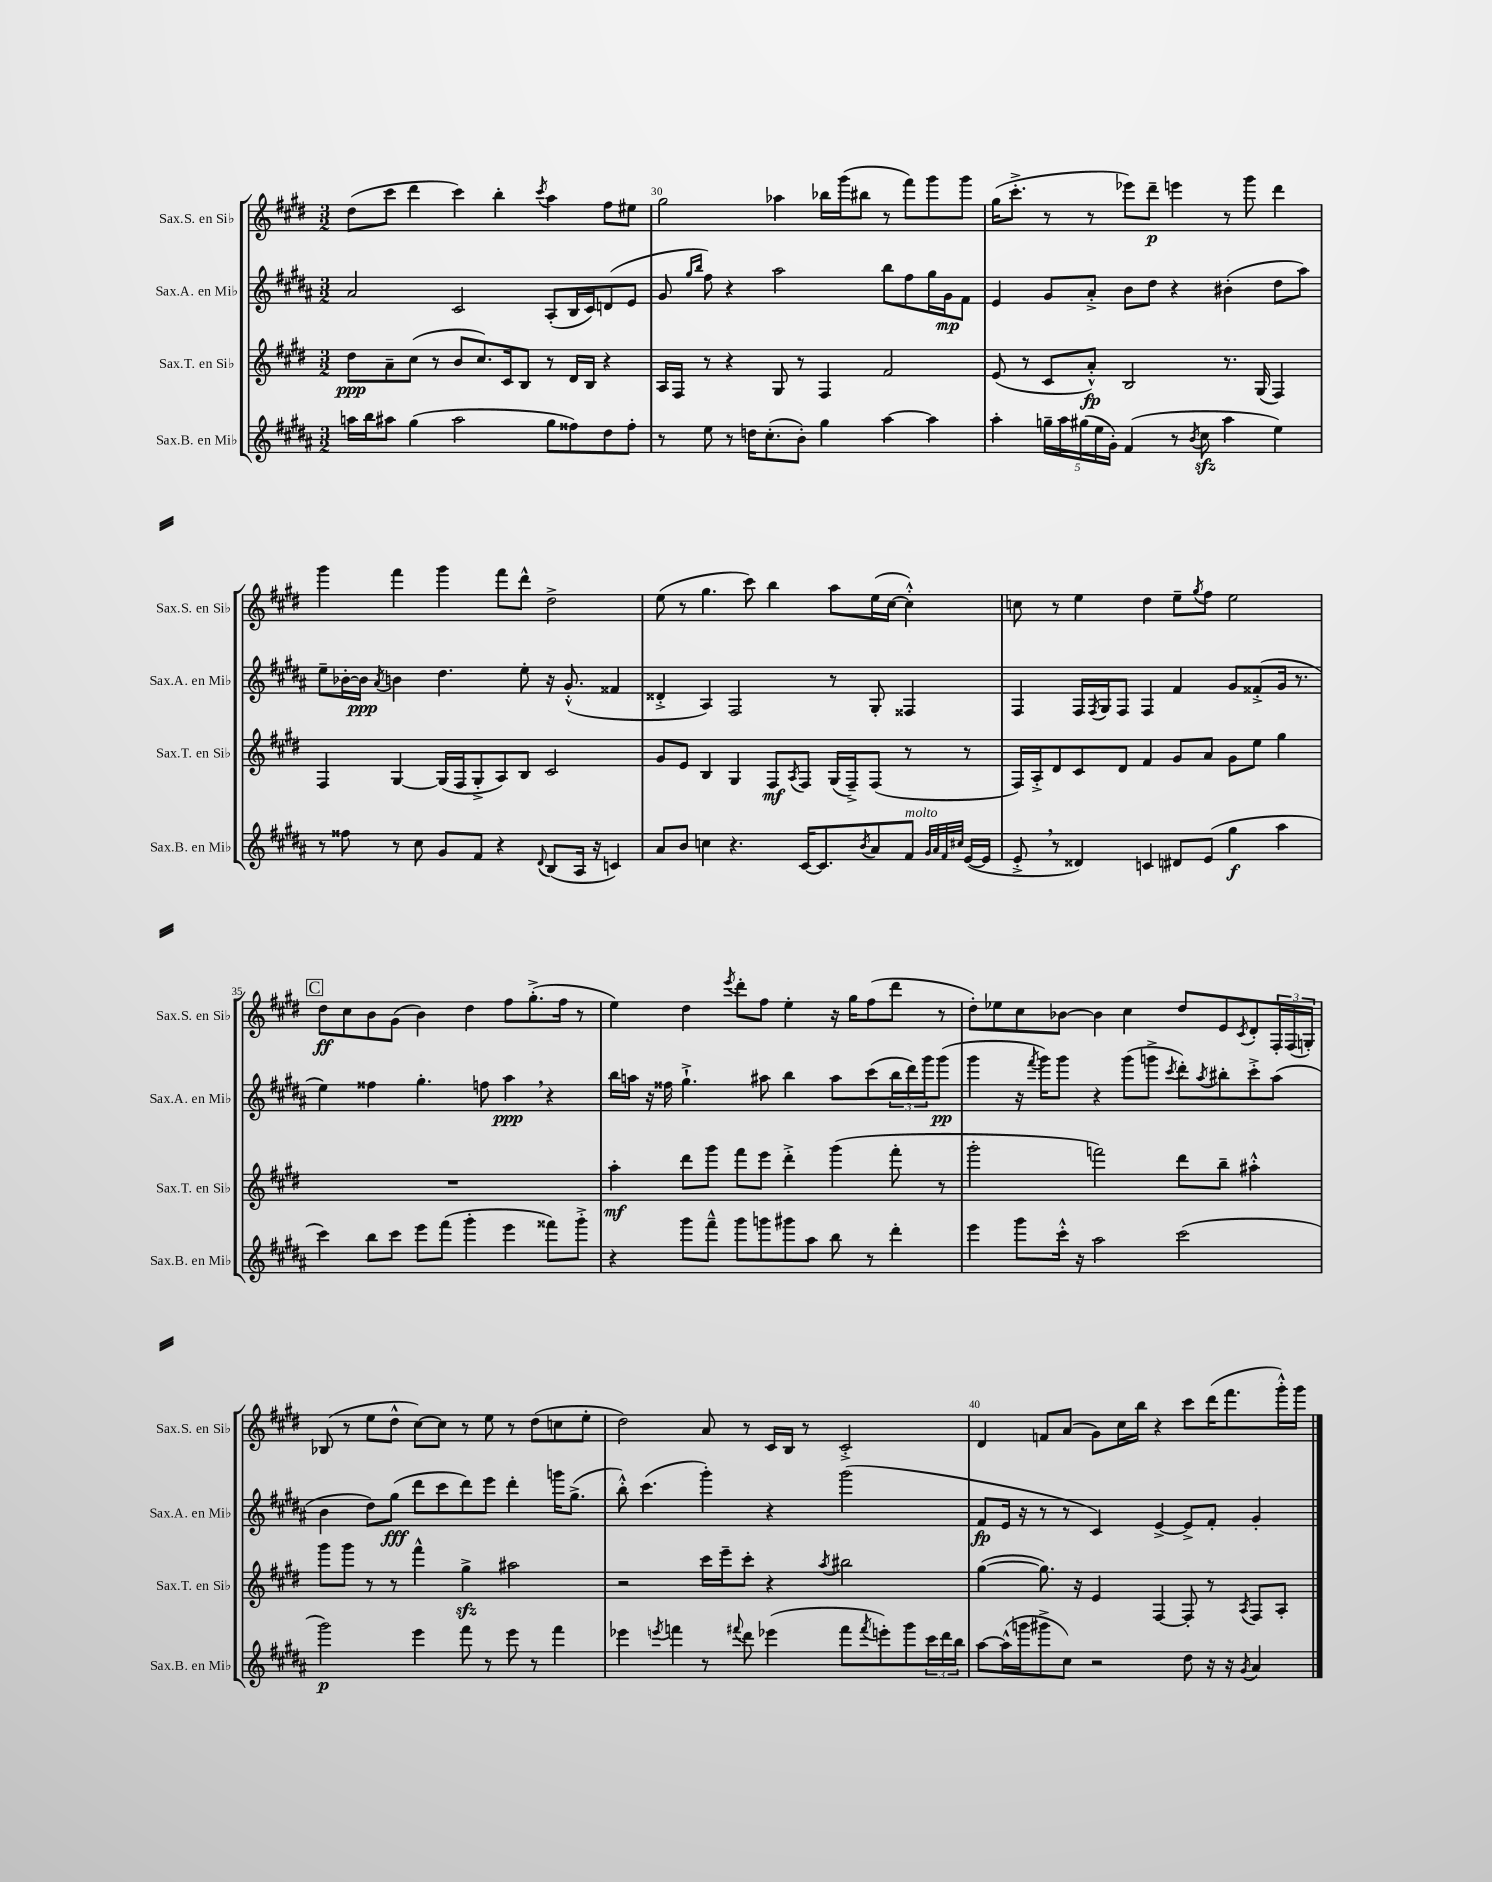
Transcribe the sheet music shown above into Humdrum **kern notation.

**kern	**kern	**kern	**kern
*staff4	*staff3	*staff2	*staff1
*clefG2	*clefG2	*clefG2	*clefG2
*k[f#c#g#d#a#]	*k[f#c#g#d#]	*k[f#c#g#d#a#]	*k[f#c#g#d#]
*M3/2	*M3/2	*M3/2	*M3/2
16aa\LL	8dd#\L	2a#/	(8dd#\L
16bb\J	.	.	.
8aa#\J	8a~\	.	8ccc#\J
(4gg#\	(8cc#\J	.	4ddd#\
.	8r	.	.
2aa#\	8b/L	2c#/	4ccc#\)
.	8.cc#/)	.	.
.	.	.	4bb'\
.	16c#/k	.	.
.	8B/J	.	.
.	.	.	8qccc#/
8gg#\L	8r	(8A#'/L	4aa\
8ff##\)	16d#/LL	16B/L	.
.	16B/JJ	16c#/J)	.
8dd#\	4r	(8d/	8ff#\L
8ff##'\J	.	8e/J	8ee#\J
=	=	=	=
8r	16A/LL	8g#/	2gg#\
.	16F#/JJ	.	.
.	.	16qqgg#/LL	.
.	.	16qqbb/JJ	.
8ee\	8r	8ff#\)	.
8r	4r	4r	.
16dd\LK	.	.	.
(8.cc#'\	.	.	.
.	8G#/	2aa#\	4aa-\
8b'\J)	8r	.	.
4gg#\	4F#/	.	16bb-\LL
.	.	.	(16ggg#\J
.	.	.	8bb#\J
[4aa#\	2f#/	8bb\L	8r
.	.	8ff#\	8fff#\L)
4aa#\]	.	16gg#\L	8ggg#\
.	.	16g#\J	.
.	.	8f#\J	8ggg#\J
=	=	=	=
4aa#'\	(8e/	4e/	(16gg#\LK
.	.	.	8.ccc#'^\J
.	8r	.	.
20gg~\LL	8c#/L	8g#/L	8r
20aa#\	.	.	.
(20gg#\	.	.	.
.	8a'^^/J)	8a#'^/J	8r
20ee\	.	.	.
20g#'\JJ)	.	.	.
(4f#/	2B/	8b\L	8eee-\L)
.	.	8dd#\J	8ddd#~\J
8r	.	4r	4eee\
8qb/	.	.	.
8cc#\	.	.	.
4aa#\	8.r	(4b#'\	8r
.	.	.	8ggg#\
.	(16G#/	.	.
4ee\)	4F#/)	8dd#\L	4ddd#\
.	.	8aa#\J)	.
=	=	=	=
8r	4F#/	8ee~\L	4ggg#\
8ff##\	.	[16b-'\L	.
.	.	16b-\]JJ	.
.	.	8qa#/	.
8r	[4G#/	4b\	4fff#\
8cc#\	.	.	.
8g#/L	(16G#/]LL	4.dd#\	4ggg#\
.	16F#/J	.	.
8f#/J	8G#'^/	.	.
4r	8A/)	.	8fff#\L
.	8B/J	8ee'\	8ddd#^^\J
8qqd#/	.	.	.
(8B/L	2c#/	16r	2dd#^\
.	.	(8.g#'^^/	.
16A#/Jk	.	.	.
16r	.	.	.
4c/)	.	4f##/	.
=	=	=	=
8a#/L	8g#/L	4d##'^/	(8ee\
8b/J	8e/J	.	8r
4cc\	4B/	4A#/)	4.gg#\
4.r	4G#/	2F#/	.
.	.	.	8ccc#\)
.	8F#/L	.	4bb\
.	8qA/	.	.
[16c#/LK	8F#/J	.	.
8.c#/]	.	.	.
.	(16G#/LL	8r	8aa\L
.	16F#~^/J)	.	.
8qb/	.	.	.
8a#/	(8F#/J	8G#'/	(16ee\L
.	.	.	[16cc#\JJ
8f#/J	8r	4F##/	4cc#'^^\])
32qqg#/LLL	.	.	.
32qqa#/	.	.	.
32qqf#/	.	.	.
32qqcc#/JJJ	.	.	.
([16e/LL	8r	.	.
16e/]JJ	.	.	.
=	=	=	=
8e'^/	16F#/LL)	4F#/	8cc\
.	16A'^/J	.	.
8r	8d#/	.	8r
4d##/)	8c#/	16F#/LL	4ee\
.	.	8qF#/	.
.	.	16G#/J	.
.	8d#/J	8F#/J	.
4c/	4f#/	4F#/	4dd#\
8d#/L	8g#/L	4f#/	8ee~\L
.	.	.	8qgg#/
(8e/J	8a/J	.	8ff#\J
4gg#\	8g#\L	8g#/L	2ee\
.	8ee\J	(8f##'^/	.
4aa#\	4gg#\	16g#/Jk	.
.	.	8.r	.
=	=	=	=
4ccc#\)	1.r	4ee\)	8dd#\L
.	.	.	8cc#\
8bb\L	.	4ff##\	8b\
8ccc#\J	.	.	(8g#\J
8eee\L	.	4.gg#'\	4b\)
(8fff#\J	.	.	.
4ggg#'\	.	.	4dd#\
.	.	8ff\	.
4eee\	.	4aa#\	8ff#\L
.	.	.	(8.gg#'^\
8fff##\L)	.	4r	.
.	.	.	16ff#\Jk
8ggg#'^\J	.	.	8r
=	=	=	=
4r	4aa'\	16bb\LL	4ee\)
.	.	16aa\JJ	.
.	.	16r	.
.	.	16ff##\	.
8ggg#\L	8ddd#\L	4.gg#`^\	4dd#\
8fff#~^^\J	8ggg#\J	.	.
.	.	.	8qeee/
8ggg#\L	8fff#\L	.	8ddd#'\L
8ggg\	8eee\J	8aa#\	8ff#\J
8ggg#\	4ddd#'^\	4bb\	4ee'\
8aa#\J	.	.	.
8bb\	(4ggg#\	8aa#\L	16r
.	.	.	16gg#\LK
8r	.	(8ccc#\	(8ff#\
4ddd#'\	8fff#'\	24bb\L	8ddd#\J
.	.	24ddd#\)	.
.	.	24ggg#\J	.
.	8r	(8ggg#\J	8r
=	=	=	=
4eee\	2ggg#'\	4ggg#\	8dd#'\L)
.	.	.	8ee-\
8ggg#\L	.	16r	8cc#\
.	.	8qfff#/	.
.	.	16ggg#\LK)	.
16ccc#'^^\Jk	.	8ggg#\J	[8b-\J
16r	.	.	.
2aa#\	2fff\)	4r	4b-\]
.	.	(8ggg#\L	4cc#\
.	.	8ggg^\J	.
.	.	8qccc#/	.
(2ccc#\	8ddd#\L	8ddd#'\L)	8dd#/L
.	.	8qaa#/	.
.	8bb~\J	8bb#'\	8e/
.	.	.	8qc#/
.	4aa#'^^\	8ccc#'^\	8d#'/
.	.	(8aa#\J	24F#'/L
.	.	.	(24F#/
.	.	.	24G'/JJ)
=	=	=	=
2ggg#\)	8ggg#\L	4b\	(8B-/
.	8ggg#\J	.	8r
.	8r	8dd#\L)	8ee\L
.	8r	(8gg#\J	8dd#^^\J
4eee\	4fff#^^\	8ddd#\L	[8cc#\L)
.	.	8ccc#\	8cc#\]J
8fff#\	4gg#^\	8ddd#\)	8r
8r	.	8eee\J	8ee\
8eee\	2aa#\	4ddd#'\	8r
8r	.	.	(8dd#\L
4fff#\	.	16ggg\LK	8cc\
.	.	(8.gg#^\J	.
.	.	.	8ee'\J
=	=	=	=
4eee-\	2r	8bb'^^\)	2dd#\)
.	.	(4.ccc#\	.
8qeee/	.	.	.
4fff\	.	.	.
8r	16ccc#\LL	4ggg#'\)	8a/
.	16eee~\J	.	.
8qqfff#/	.	.	.
8ddd#\	8ccc#'\J	.	8r
(4eee-\	4r	4r	16c#/LL
.	.	.	16B/JJ
.	.	.	8r
.	8qaa/	.	.
8fff#\L	2bb#\	(2ggg#\	2c#'^/
8qfff#/	.	.	.
8eee'\)	.	.	.
8ggg#\	.	.	.
24ccc#\L	.	.	.
24ddd#\	.	.	.
24bb\JJ	.	.	.
=	=	=	=
[8aa#\L	([4gg#\	8f#/L	4d#/
(16aa#^^\]L	.	16e/Jk	.
16ggg\J	.	16r	.
8ggg#^\	8.gg#\])	8r	8f/L
8cc#\J)	.	8r	(8a/J
.	16r	.	.
2r	4e/	4c#/)	8g#\L)
.	.	.	16cc#\L
.	.	.	16bb\JJ
.	[4F#/	[4e^/	4r
8dd#\	8F#'/]	8e^/]L	8ccc#\L
16r	8r	8f#'/J	(16ddd#\K
16r	.	.	8.fff#\
8qg#/	8qA/	.	.
4a#/	8F#/L	4g#'/	.
.	8A'/J	.	16ggg#'^^\L)
.	.	.	16ggg#\JJ
==	==	==	==
*-	*-	*-	*-
